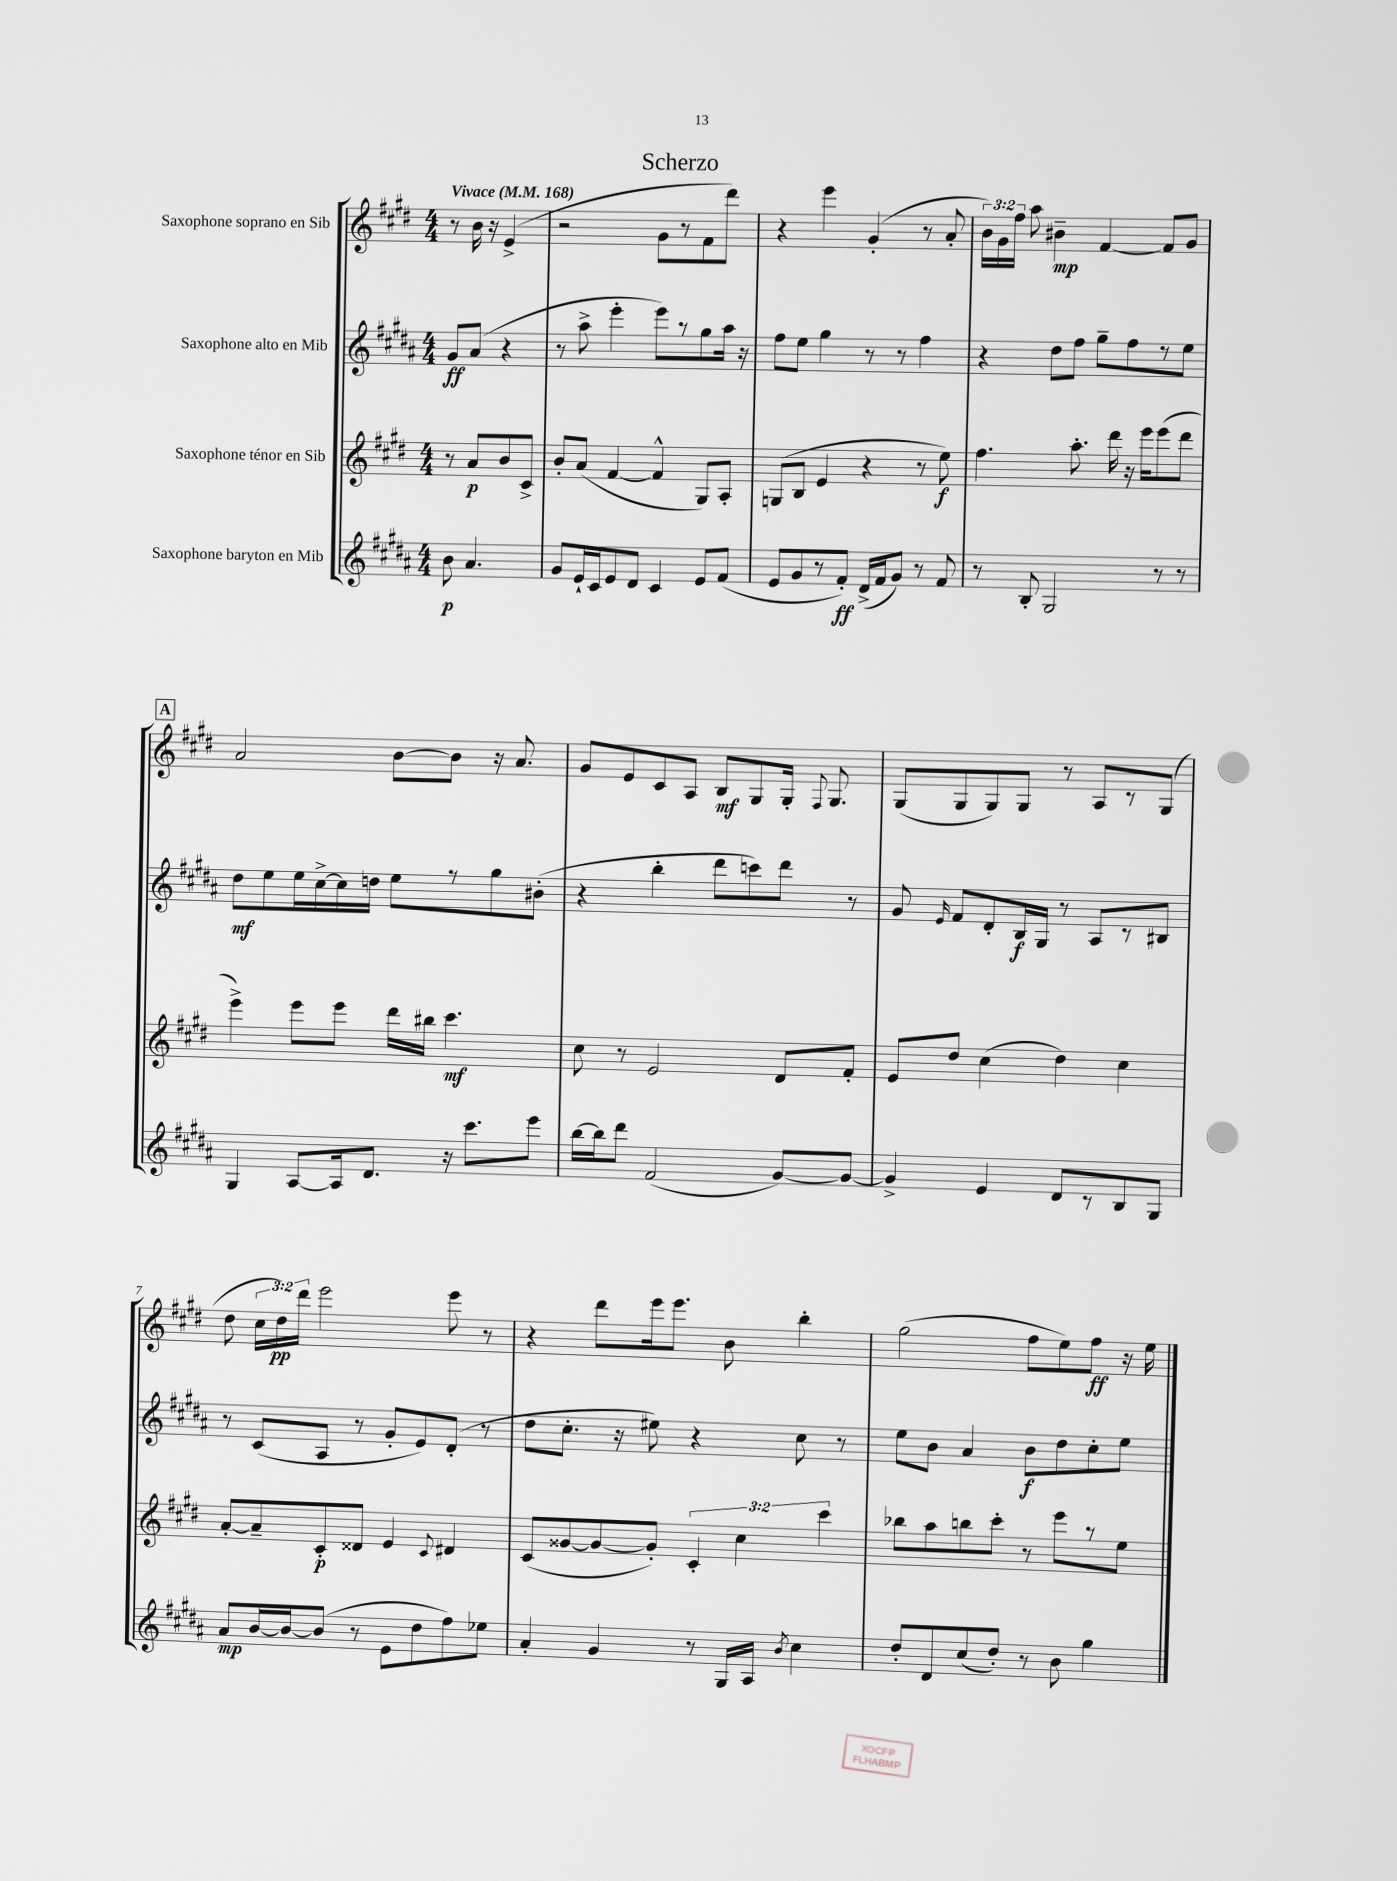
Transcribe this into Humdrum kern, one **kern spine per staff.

**kern	**dynam	**kern	**dynam	**kern	**dynam	**kern	**dynam
*part4	*part4	*part3	*part3	*part2	*part2	*part1	*part1
*staff4	*staff4	*staff3	*staff3	*staff2	*staff2	*staff1	*staff1
*I"Saxophone baryton en Mib	*	*I"Saxophone ténor en Sib	*	*I"Saxophone alto en Mib	*	*I"Saxophone soprano en Sib	*
*clefG2	*	*clefG2	*	*clefG2	*	*clefG2	*
*k[f#c#g#d#a#]	*	*k[f#c#g#d#]	*	*k[f#c#g#d#a#]	*	*k[f#c#g#d#]	*
*M4/4	*	*M4/4	*	*M4/4	*	*M4/4	*
*MM168	*	*MM168	*	*MM168	*	*MM168	*
=	=	=	=	=	=	=	=
!	!	!	!	!	!	!LO:TX:a:B:t=Vivace	!
8b\	p	8r	.	8g#/L	ff	8r	.
4.a#/	.	8a/L	p	(8a#/J	.	16b\	.
.	.	.	.	.	.	16r	.
.	.	8b/	.	4r	.	(4e^/	.
.	.	8c#^/J	.	.	.	.	.
=1	=1	=1	=1	=1	=1	=1	=1
8g#/L	.	8b'/L	.	8r	.	2r	.
16e`/L	.	(8a/J	.	8aa#^\	.	.	.
16c#/J	.	.	.	.	.	.	.
8e/	.	[4f#/	.	4eee'\	.	.	.
8d#/J	.	.	.	.	.	.	.
4c#/	.	4f#^^/]	.	8eee\L)	.	8g#\L	.
.	.	.	.	8r	.	8r	.
8e/L	.	8G#/L)	.	8gg#\	.	8f#\	.
(8f#/J	.	8A'/J	.	16aa#\Jk	.	8ddd#\J)	.
.	.	.	.	16r	.	.	.
=2	=2	=2	=2	=2	=2	=2	=2
8e/L	.	(8Gn/L	.	8ff#\L	.	4r	.
8g#/	.	8B/J	.	8ee\J	.	.	.
8r	.	4e/	.	4gg#\	.	4eee\	.
8f#'/J)	ff	.	.	.	.	.	.
(16d#^/LL	.	4r	.	8r	.	(4g#'/	.
16f#/J	.	.	.	.	.	.	.
8g#/J)	.	.	.	8r	.	.	.
8r	.	8r	.	4ff#\	.	8r	.
8f#/	.	8ee\)	f	.	.	8a'/	.
=3	=3	=3	=3	=3	=3	=3	=3
8r	.	4.ff#\	.	4r	.	24b\LL)	.
.	.	.	.	.	.	24g#\	.
.	.	.	.	.	.	24ff#\JJ	.
8B'/	.	.	.	.	.	8aa\	.
2G#/	.	.	.	8dd#\L	.	4b#X~\	mp
.	.	8.aa'\	.	8ff#\J	.	.	.
.	.	.	.	8gg#~\L	.	[4f#/	.
.	.	16ddd#\	.	.	.	.	.
.	.	16r	.	8ff#\	.	.	.
.	.	16eee\KL	.	.	.	.	.
8r	.	(8eee\	.	8r	.	8f#/L]	.
8r	.	8ddd#\J	.	8ee\J	.	8g#/J	.
!!LO:LB:g=z
!!LO:REH:place=s1:t=A
=4	=4	=4	=4	=4	=4	=4	=4
4G#/	.	4eee^\)	.	8dd#\L	mf	2a/	.
.	.	.	.	8ee\	.	.	.
[8A#/L	.	8eee\L	.	16ee\L	.	.	.
.	.	.	.	[16cc#^\	.	.	.
16A#/k]	.	8eee\J	.	16cc#\]	.	.	.
8.d#/J	.	.	.	16ddn\JJ	.	.	.
.	.	16ddd#\LL	.	8ee\L	.	[8b\L	.
.	.	16bb#X\JJ	.	.	.	.	.
16r	.	4.ccc#\	mf	8r	.	8b\J]	.
8.ccc#\L	.	.	.	.	.	.	.
.	.	.	.	8gg#\	.	16r	.
.	.	.	.	.	.	8.a/	.
8eee\J	.	.	.	(8b#X'\J	.	.	.
=5	=5	=5	=5	=5	=5	=5	=5
[16bb\LL	.	8cc#\	.	4r	.	8g#/L	.
16bb\J]	.	.	.	.	.	.	.
8ddd#\J	.	8r	.	.	.	8e/	.
(2f#/	.	2e/	.	4bb'\	.	8c#/	.
.	.	.	.	.	.	8A/J	.
.	.	.	.	8ddd#\L	.	8B/L	mf
.	.	.	.	8cccn\)	.	8G#/	.
[8g#/L)	.	8d#/L	.	8ddd#\J	.	16G#'/Jk	.
.	.	.	.	.	.	8qqF#/	.
.	.	.	.	.	.	8.G#/	.
8g#/J_	.	8f#'/J	.	8r	.	.	.
=6	=6	=6	=6	=6	=6	=6	=6
4g#^/]	.	8e/L	.	8g#/	.	(8G#/L	.
.	.	.	.	16qqe/	.	.	.
.	.	8dd#/J	.	8f#/L	.	8G#/	.
4e/	.	(4cc#\	.	8d#'/	.	8G#/)	.
.	.	.	.	16B/L	f	8G#/J	.
.	.	.	.	16G#/JJ	.	.	.
8d#/L	.	4dd#\)	.	8r	.	8r	.
8r	.	.	.	8A#/L	.	8A/L	.
8B/	.	4cc#\	.	8r	.	8r	.
8G#/J	.	.	.	8B#X/J	.	(8G#/J	.
!!LO:LB:g=z
=7	=7	=7	=7	=7	=7	=7	=7
8a#/L	mp	[8a'/L	.	8r	.	8dd#\	.
[16b/L	.	8a~/]	.	(8c#/L	.	24cc#\LL	.
.	.	.	.	.	.	24dd#\)	pp
16b/J_	.	.	.	.	.	.	.
.	.	.	.	.	.	24ddd#\JJ	.
(8b/J]	.	8c#'/	p	8A#/J	.	2eee\	.
8r	.	8d##X/J	.	8r	.	.	.
8e\L	.	4e/	.	8g#'/L	.	.	.
8dd#\	.	.	.	8e/)	.	.	.
.	.	8qqc#/	.	.	.	.	.
8ff#\)	.	4d#X/	.	(8d#'/J	.	8eee\	.
8ee-X\J	.	.	.	8r	.	8r	.
=8	=8	=8	=8	=8	=8	=8	=8
4a#'/	.	(8c#/L	.	8dd#\L	.	4r	.
.	.	[8g##X/	.	8.cc#'\J	.	.	.
4g#/	.	8g##/_	.	.	.	8ddd#\L	.
.	.	.	.	16r	.	.	.
.	.	8g##'/J])	.	8ee#X\)	.	16eee\k	.
.	.	.	.	.	.	8.eee\J	.
8r	.	6c#'/	.	4r	.	.	.
16G#/LL	.	.	.	.	.	8b\	.
.	.	6cc#\	.	.	.	.	.
16A#/JJ	.	.	.	.	.	.	.
8qb/	.	.	.	.	.	.	.
4cc#\	.	.	.	8cc#\	.	4bb'\	.
.	.	6ccc#\	.	.	.	.	.
.	.	.	.	8r	.	.	.
=9	=9	=9	=9	=9	=9	=9	=9
8dd#'/L	.	8bb-X\L	.	8ee\L	.	(2gg#\	.
8d#/	.	8aa\	.	8b\J	.	.	.
(8cc#/	.	8bbn\	.	4a#/	.	.	.
8dd#'/J)	.	8ccc#'\J	.	.	.	.	.
8r	.	8r	.	8b\L	f	8ff#\L	.
8b\	.	8eee\L	.	8dd#\	.	8ee\)	.
4gg#\	.	8r	.	8cc#'\	.	8ff#\J	ff
.	.	8ee\J	.	8ee\J	.	16r	.
.	.	.	.	.	.	16ee\	.
==	==	==	==	==	==	==	==
*-	*-	*-	*-	*-	*-	*-	*-
